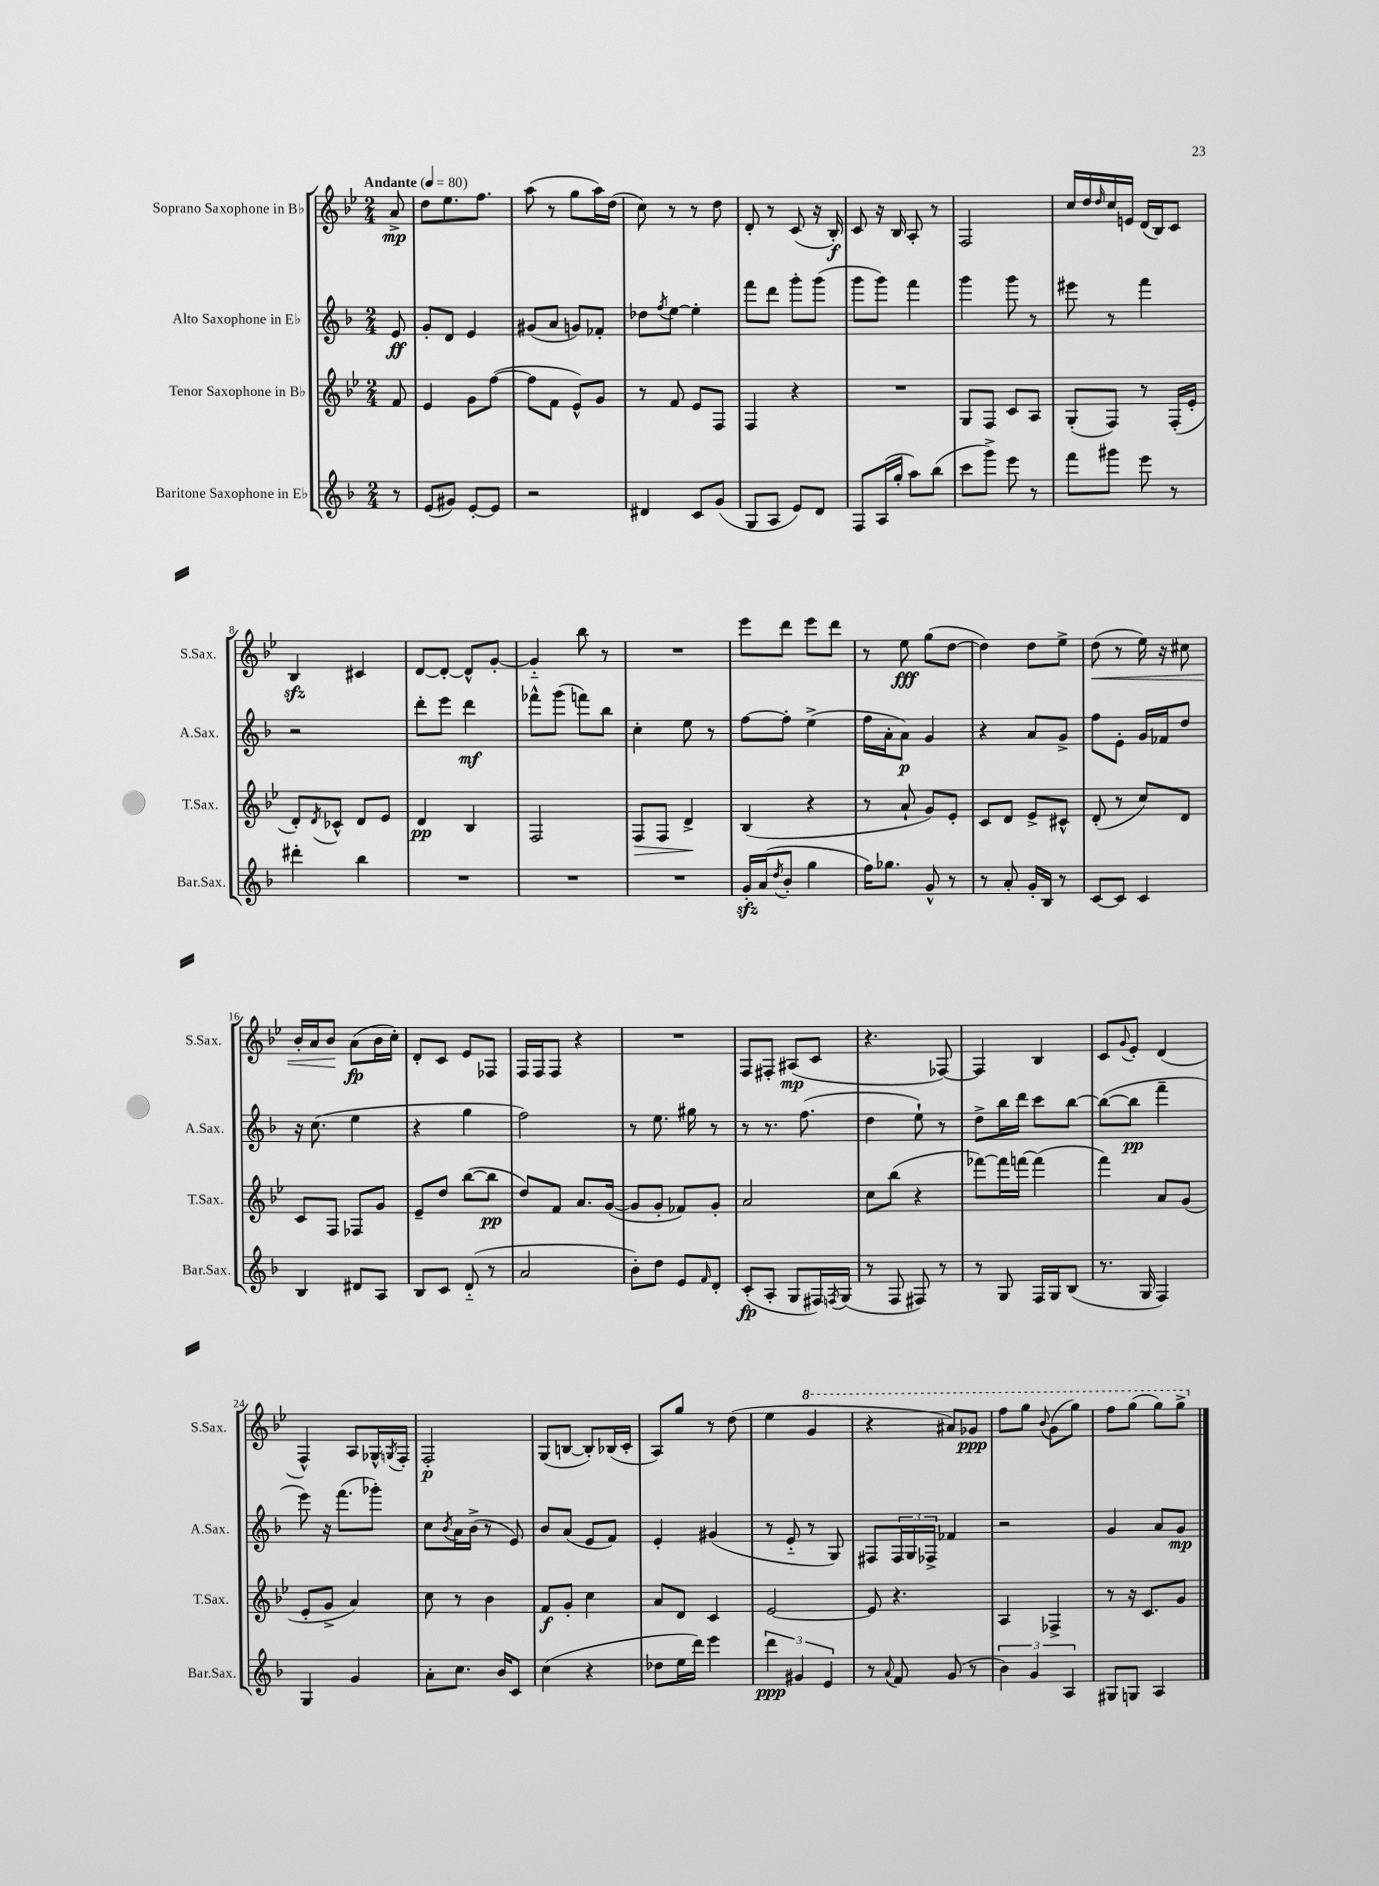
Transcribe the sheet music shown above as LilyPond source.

<<
\new StaffGroup <<
\new Staff = "s0" \with { instrumentName = "Soprano Saxophone in Bb" shortInstrumentName = "S.Sax." } {
    \clef treble \key bes \major \numericTimeSignature \time 2/4 \partial 8 \tempo "Andante" 4 = 80
    a'8->\mp |
    d''8 ees''8. f''8. |
    a''8( r8 g''8 a''16) d''16( |
    c''8) r8 r8 d''8 |
    d'8-. r8 c'8( r16 bes16-.\f) |
    c'8 r16 bes16 a8-. r8 |
    f2 |
    c''16 d''16 \grace { d''16 } c''16 e'16 d'16( bes16) c'8 |
    bes4\sfz cis'4 |
    d'8~ d'8~-. d'8-^ g'8~-. |
    g'4-_ bes''8 r8 |
    R2 |
    ees'''8 d'''8 ees'''8 d'''8 |
    r8 ees''8\fff g''8( d''8~ |
    d''4) d''8 ees''8-> |
    d''8\<( r8 ees''16) r16 cis''8 |
    bes'16-. a'16 bes'8\! a'8\fp( bes'16 c''16-.) |
    d'8-. c'8 ees'8 fes8 |
    f16 f16 f8 r4 |
    R2 |
    f8 fis8-. ais8\mp( c'8 |
    r4. fes8~) |
    fes4 bes4 |
    c'8 \appoggiatura { g'8 } ees'8-. d'4( |
    f4-^) a8 ges16-^ \acciaccatura { g8 } f16-. |
    f2-.\p |
    g8( b8~ b8-.) bes16( c'16-. |
    a8) g''8 r8 d''8( |
    ees''4 \ottava #1 g''4 |
    r4 ais''8) ges''8\ppp |
    f'''8 g'''8 \appoggiatura { bes''8 } g''8( g'''8) |
    f'''8 g'''8( g'''8) g'''8-> \ottava #0 \bar "|." |
}
\new Staff = "s1" \with { instrumentName = "Alto Saxophone in Eb" shortInstrumentName = "A.Sax." } {
    \clef treble \key f \major \numericTimeSignature \time 2/4 \partial 8
    e'8\ff |
    g'8-. d'8 e'4 |
    gis'8( a'8 g'8) fes'8-. |
    des''8 \acciaccatura { f''8 } e''8~ e''4-. |
    f'''8 d'''8 g'''8-. g'''8( |
    g'''8 g'''8) f'''4 |
    g'''4 g'''8 r8 |
    eis'''8 r8 f'''4 |
    r2 |
    d'''8-. e'''8 d'''4\mf |
    fes'''8-^ g'''8( f'''8) bes''8 |
    c''4-. e''8 r8 |
    f''8~ f''8-. e''4->( |
    f''16 a'16-. a'8\p) g'4 |
    r4 a'8 g'8-> |
    f''8 e'8-. g'16 fes'16 d''8 |
    r16 c''8.( e''4 |
    r4 g''4 |
    f''2) |
    r8 e''8. gis''16 r8 |
    r8 r8. f''8.( |
    d''4 e''8-!) r8 |
    d''8-> bes''16 d'''16 c'''8 bes''8~ |
    bes''8~( bes''8\pp f'''4-- |
    e'''8) r16 f'''8.( ges'''8-.) |
    c''8 \acciaccatura { bes'8 } a'16 bes'16->( r8 e'8) |
    bes'8 a'8( e'8 f'8) |
    e'4-. gis'4( |
    r8 e'8-_ r8 g8) |
    fis8 \tuplet 3/2 { fis16 g16 fes16-> } fes'4 |
    r2 |
    g'4 a'8 g'8\mp \bar "|." |
}
\new Staff = "s2" \with { instrumentName = "Tenor Saxophone in Bb" shortInstrumentName = "T.Sax." } {
    \clef treble \key bes \major \numericTimeSignature \time 2/4 \partial 8
    f'8 |
    ees'4 g'8 f''8~( |
    f''8 f'8 ees'8-^) g'8 |
    r8 f'8 ees'8 f8 |
    f4 r4 |
    R2 |
    g8 f8 c'8 a8 |
    g8-.( f8) r8 f16-.( ees'16-. |
    d'8-.) \acciaccatura { d'8 } ces'8-^ d'8 ees'8 |
    d'4\pp bes4 |
    f2 |
    f8\> f8 d'4->\! |
    bes4( r4 |
    r8 a'8-! g'8) ees'8-. |
    c'8 d'8 ees'8-> cis'8-^ |
    d'8-.( r8 c''8) d'8 |
    c'8 f8 fes8 g'8 |
    ees'8-- d''8 bes''8~( bes''8\pp |
    d''8) f'8 a'8. g'16~( |
    g'8 g'8-. fes'8) g'8-. |
    a'2 |
    c''8 bes''8( r4 |
    fes'''8~) fes'''16 f'''16~ f'''4( |
    f'''4) a'8 g'8( |
    ees'8-. g'8-> a'4) |
    c''8 r8 bes'4 |
    f'8\f g'8-. c''4 |
    a'8 d'8 c'4 |
    ees'2~ |
    ees'8 r4. |
    a4 fes4-> |
    r8 r16 c'8. g'8 \bar "|." |
}
\new Staff = "s3" \with { instrumentName = "Baritone Saxophone in Eb" shortInstrumentName = "Bar.Sax." } {
    \clef treble \key f \major \numericTimeSignature \time 2/4 \partial 8
    r8 |
    e'8( gis'8) e'8~-. e'8 |
    r2 |
    dis'4 c'8 g'8( |
    g8 a8 e'8) d'8 |
    f8 a16( g''16-. a''8) bes''8( |
    c'''8 g'''8->) e'''8 r8 |
    f'''8 gis'''8 e'''8 r8 |
    dis'''4-. bes''4 |
    R2 |
    R2 |
    R2 |
    g'16-.\sfz a'16( \acciaccatura { d''8 } bes'8-. g''4 |
    f''16) ges''8. g'8-^ r8 |
    r8 a'8-. g'16-. bes16 r8 |
    c'8~ c'8 c'4 |
    bes4 dis'8 a8 |
    bes8 c'8 d'8-_( r8 |
    a'2 |
    bes'8-.) d''8 e'8 \grace { f'16 } d'8-. |
    c'8-.\fp( a8-. g8 fis16) \acciaccatura { f8 } g16( |
    r8 f8 fis8) r8 |
    r8 g8 f16 g16 bes8( |
    r8. g16 f4) |
    g4 g'4 |
    a'8-. c''8. bes'16 c'8 |
    c''4( r4 |
    des''8 e''16 d'''16) e'''4 |
    \tuplet 3/2 { d'''4\ppp gis'4 e'4 } |
    r8 \appoggiatura { a'8 } f'8 g'8( r8 |
    \tuplet 3/2 { bes'4) g'4 a4 } |
    gis8 g8 a4 \bar "|." |
}
>>
>>
